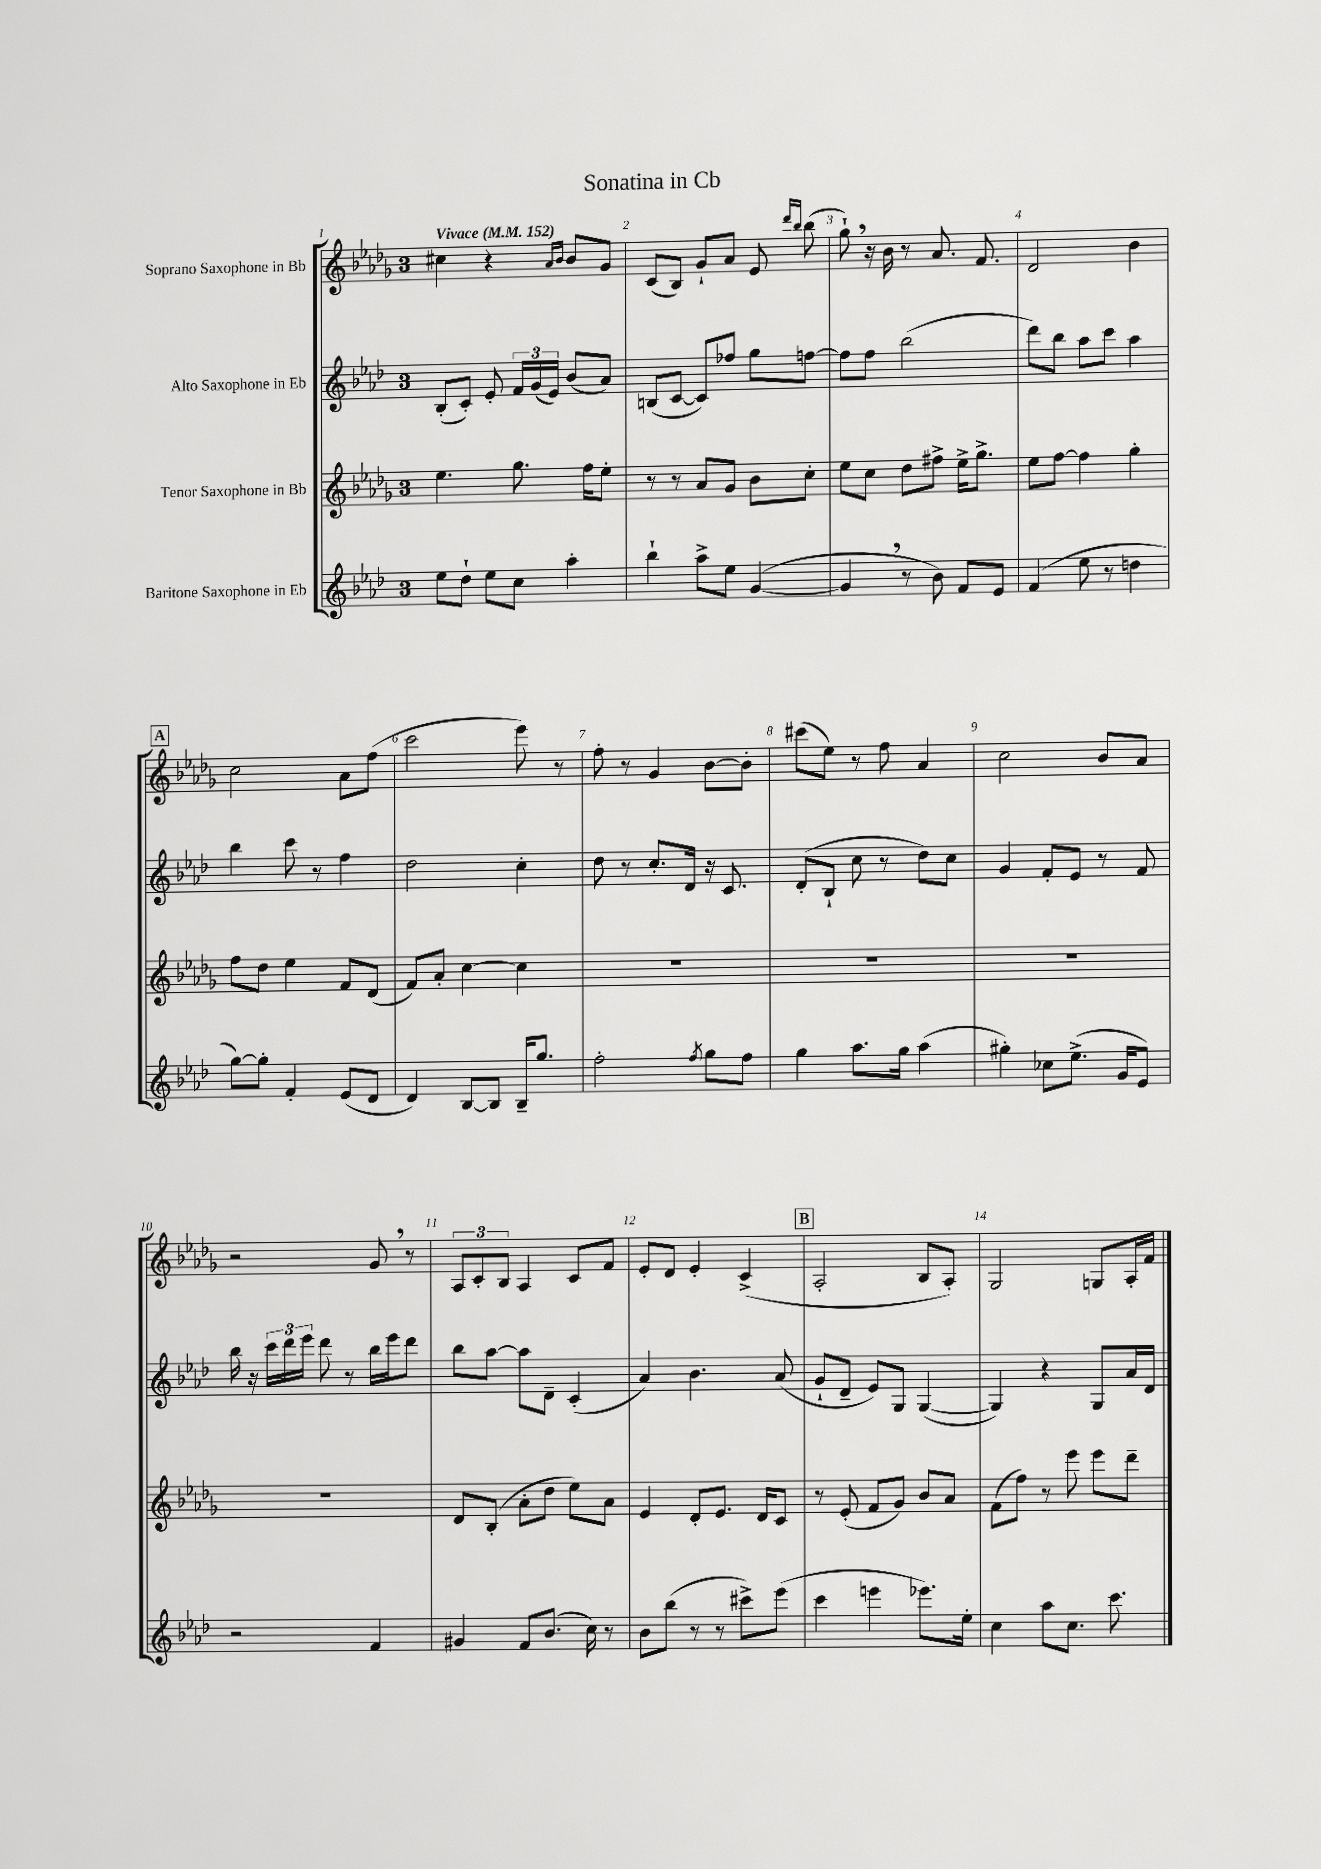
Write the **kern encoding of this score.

**kern	**kern	**kern	**kern
*staff4	*staff3	*staff2	*staff1
*clefG2	*clefG2	*clefG2	*clefG2
*k[b-e-a-d-]	*k[b-e-a-d-g-]	*k[b-e-a-d-]	*k[b-e-a-d-g-]
*M3/4	*M3/4	*M3/4	*M3/4
*MM152	*MM152	*MM152	*MM152
8ee-	4.ee-	(8B-'	4cc#
8dd-`	.	8c')	.
8ee-	.	8e-'	4r
8cc	8.gg-	24f	.
.	.	(24g	.
.	.	24e-)	.
.	.	.	16qqa-
.	.	.	16qqb-
4aa-'	.	(8b-	8b-
.	16ff	.	.
.	8ee-'	8a-)	8g-
=	=	=	=
4bb-`	8r	(8B	(8c
.	8r	[8c	8B-)
8aa-^	8a-	8c])	8g-`
8ee-	8g-	8ff-	8a-
([4g	8b-	8gg	8e-
.	.	.	16qqddd-
.	.	.	16qqbb-
.	8cc'	[8ff	(8bb-
=	=	=	=
4g]	8ee-	8ff]	8gg-`)
.	8cc	8ff	16r
.	.	.	16b-
8r	8dd-	(2bb-	8r
8b-)	8ff#^	.	8.a-
8f	16ee-^	.	.
.	8.gg-^	.	8.f
8e-	.	.	.
=	=	=	=
(4f	8ee-	8ddd-)	2d-
.	[8ff	8bb-	.
8ee-	4ff]	8aa-	.
8r	.	8ccc	.
4dd	4gg-'	4aa-	4b-
=	=	=	=
[8gg)	8ff	4bb-	2cc
8gg']	8dd-	.	.
4f'	4ee-	8ccc	.
.	.	8r	.
(8e-	8f	4ff	8a-
8d-	(8d-	.	(8ff
=	=	=	=
4d-)	8f)	2dd-	2ccc
.	8a-'	.	.
[8B-	[4cc	.	.
8B-]	.	.	.
16B-~	4cc]	4cc'	8eee-)
8.gg	.	.	.
.	.	.	8r
=	=	=	=
2ff'	2.r	8dd-	8ff'
.	.	8r	8r
.	.	8.cc'	4g-
.	.	16d-	.
8qff	.	.	.
8gg	.	16r	[8b-
.	.	8.c	.
8ff	.	.	8b-']
=	=	=	=
4gg	2.r	(8d-'	(8ccc#
.	.	8B-`	8ee-)
8.aa-	.	8cc	8r
.	.	8r	8ff
16gg	.	.	.
(4aa-	.	8dd-)	4a-
.	.	8cc	.
=	=	=	=
4gg#')	2.r	4g	2cc
8cc-	.	8f'	.
(8.ee-^	.	8e-	.
.	.	8r	8b-
16g	.	.	.
8e-)	.	8f	8a-
=	=	=	=
2r	2.r	16bb-	2r
.	.	16r	.
.	.	24ccc	.
.	.	24ddd-	.
.	.	24eee-	.
.	.	8ddd-	.
.	.	8r	.
4f	.	16bb-	8g-
.	.	16eee-	.
.	.	8ddd-	8r
=	=	=	=
4g#	8d-	8bb-	12A-
.	.	.	12c'
.	(8B-'	[8aa-	.
.	.	.	12B-
8f	8a-'	8aa-]	4A-
(8.b-	8dd-	8d-~	.
.	8ee-)	(4c'	8c
16cc)	.	.	.
8r	8a-	.	8f
=	=	=	=
8b-	4e-	4a-)	8e-'
(8bb-	.	.	8d-
8r	8d-'	4.b-	4e-'
8r	8.e-	.	.
8ccc#^)	.	.	(4c^
.	16d-	.	.
(8eee-	8c	(8a-	.
=	=	=	=
4ccc	8r	8g`	2A-'
.	(8e-'	8d-~	.
4eee	8f	8e-)	.
.	8g-)	8G	.
8.eee-)	8b-	([4G	8B-
.	8a-	.	8A-')
16ee-'	.	.	.
=	=	=	=
4cc	(8f	4G])	2G-
.	8ff)	.	.
8aa-	8r	4r	.
8.cc	8eee-	.	.
.	8eee-	8G	8G
8.ccc	.	.	.
.	8ddd-~	16a-	16A-'
.	.	16d-	16f
==	==	==	==
*-	*-	*-	*-
